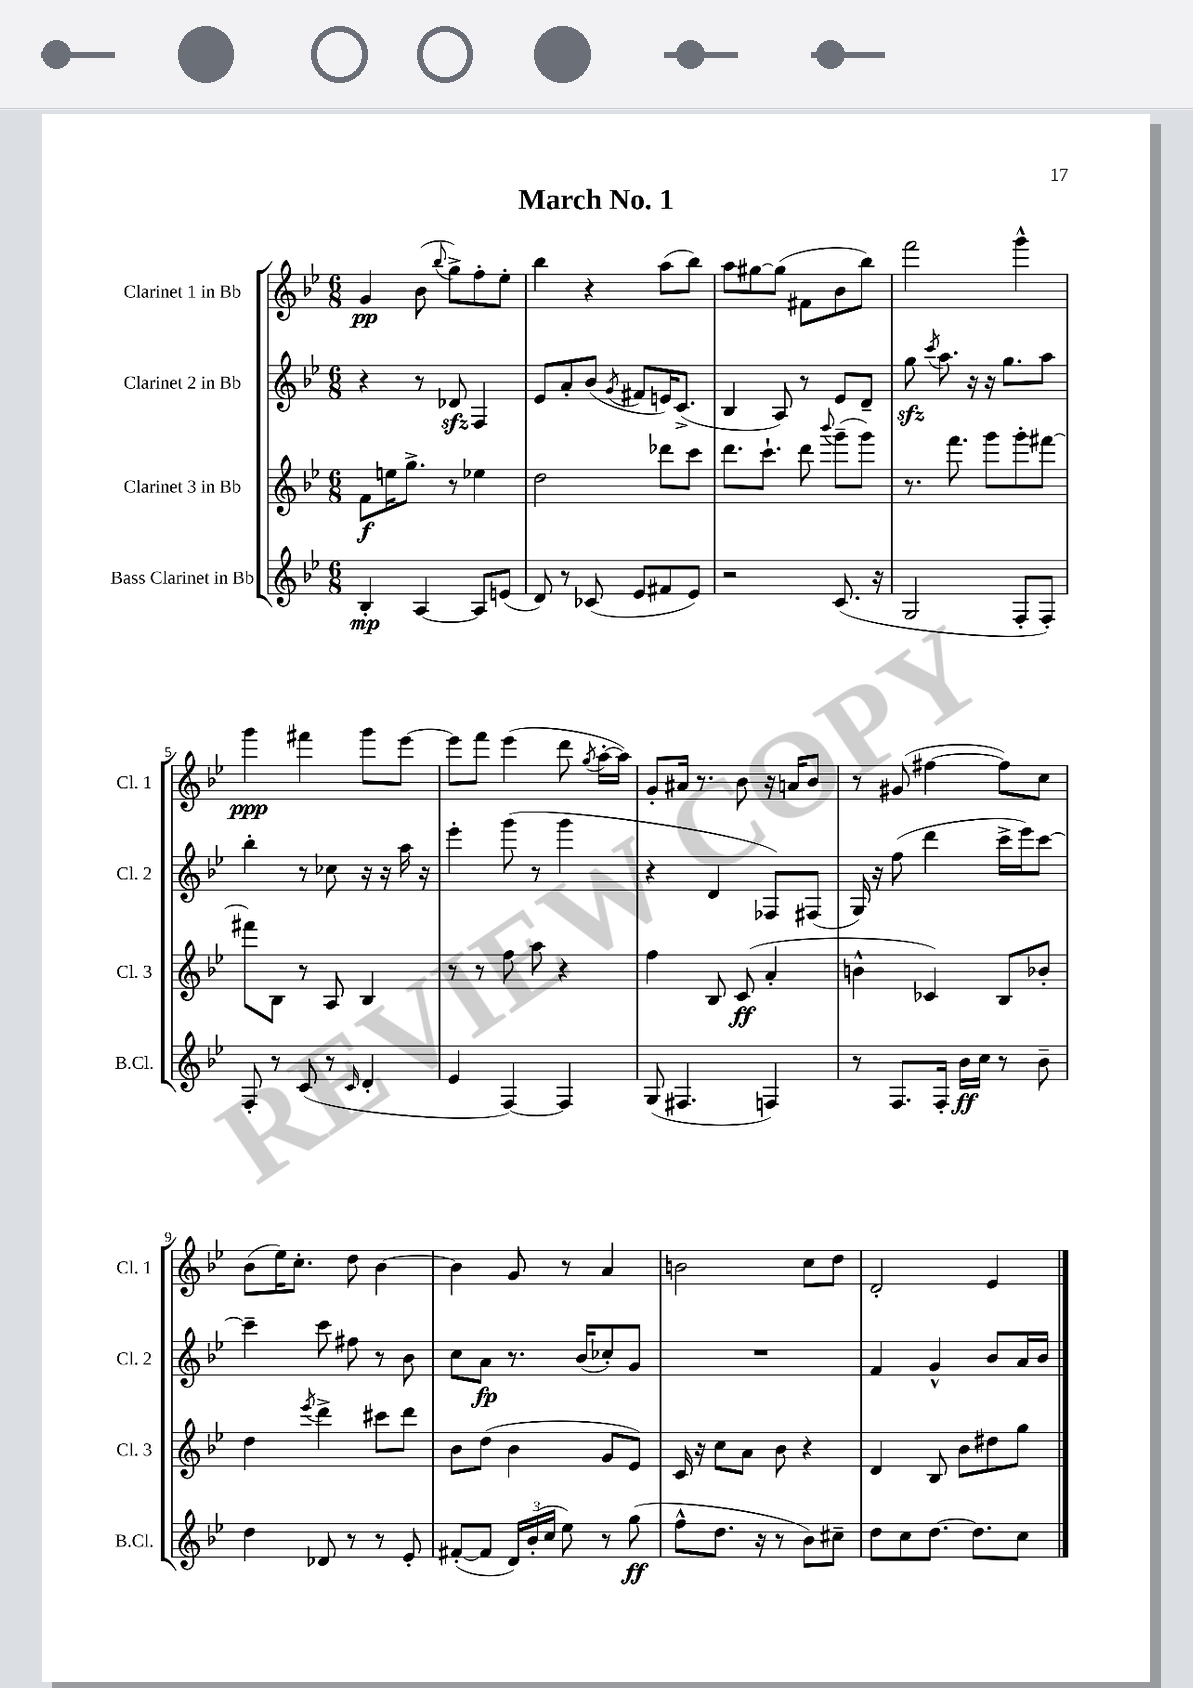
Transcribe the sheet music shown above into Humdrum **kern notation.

**kern	**kern	**kern	**kern
*staff4	*staff3	*staff2	*staff1
*clefG2	*clefG2	*clefG2	*clefG2
*k[b-e-]	*k[b-e-]	*k[b-e-]	*k[b-e-]
*M6/8	*M6/8	*M6/8	*M6/8
4B-'/	8f\L	4r	4g/
.	16ee\K	.	.
.	8.gg^\J	.	.
[4A/	.	8r	(8b-\
.	.	.	8qqbb-/
.	8r	8d-/	8gg^\L)
8A/]L	4ee-\	4F/	8ff'\
(8e/J	.	.	8ee-'\J
=	=	=	=
8d/)	2dd\	8e-/L	4bb-\
8r	.	8a'/	.
(8c-/	.	(8b-/J	4r
.	.	8qg/	.
8e-/L	.	8f#/L	.
8f#/	8ddd-\L	16e/K)	(8aa\L
.	.	(8.c^/J	.
8e-/J)	8ccc\J	.	8bb-\J)
=	=	=	=
2r	8.ddd\L	4B-/	8aa\L
.	.	.	[8gg#\
.	8.ccc`\J	.	.
.	.	8A/)	(8gg#\]J
.	8ddd\	8r	8f#\L
.	8qqbbb-/	.	.
(8.c/	(8ggg~\L	8e-/L	8b-\
.	8ggg\J)	8d~/J	8bb-\J)
16r	.	.	.
=	=	=	=
2G/	8.r	8gg\	2fff\
.	.	8qccc/	.
.	.	8.aa\	.
.	8.fff\	.	.
.	.	16r	.
.	8ggg\L	16r	.
.	.	8.gg\L	.
8F'/L	8ggg'\	.	4ggg^^\
8F'/J)	[8fff#\J	8aa\J	.
=	=	=	=
8F'/	8fff#\]L	4bb-'\	4ggg\
8r	8B-\J	.	.
(8c/	8r	8r	4fff#\
8r	8A/	8cc-\	.
16qqc/	.	.	.
4d'/	4B-/	16r	8ggg\L
.	.	16r	.
.	.	16aa\	[8eee-\J
.	.	16r	.
=	=	=	=
4e-/	8r	4eee-'\	8eee-\]L
.	8r	.	8fff\J
[4F/)	8ff\	(8ggg\	(4eee-\
.	8aa\	8r	.
4F/]	4r	4ggg\	8ddd\
.	.	.	8qgg/
.	.	.	[16aa'\LL
.	.	.	16aa\]JJ)
=	=	=	=
(8G/	4ff\	4r	8g'/L
4.F#/	.	.	16a#/Jk
.	.	.	8.r
.	8B-/	4d/	.
.	(8c/	.	8b-\
4F/)	4a'/	8F-/L)	16r
.	.	.	16a/LK
.	.	(8F#/J	8b-/J
=	=	=	=
8r	4b^^\	16G/)	8r
.	.	16r	.
8.F/L	.	(8ff\	(8g#/
.	4c-/)	4ddd\	[4ff#\
16F'/Jk	.	.	.
16b-\LL	.	.	.
16cc\JJ	.	.	.
8r	8B-/L	16ccc^\LL	8ff#\]L)
.	.	16eee-\J)	.
8b-~\	8b-'/J	[8ccc\J	8cc\J
=	=	=	=
4dd\	4dd\	4ccc~\]	(8b-\L
.	.	.	16ee-\K)
.	.	.	8.cc'\J
.	8qeee-/	.	.
8d-/	4ddd^\	8ccc\	.
8r	.	8ff#\	8dd\
8r	8ccc#\L	8r	[4b-\
8e-'/	8ddd\J	8b-\	.
=	=	=	=
([8f#'/L	8b-\L	8cc\L	4b-\]
8f#/]J	(8dd\J	8a\J	.
24d/LL)	4b-\	8.r	8g/
(24b-'/	.	.	.
24cc/JJ	.	.	.
8ee-\)	.	.	8r
.	.	(16b-/LK	.
8r	8g/L	8cc-'/)	4a/
(8gg\	8e-/J)	8g/J	.
=	=	=	=
8ff^^\L	16c/	2.r	2b\
.	16r	.	.
8.dd\J	8cc\L	.	.
.	8a\J	.	.
16r	.	.	.
8r	8b-\	.	.
8b-\L)	4r	.	8cc\L
8cc#~\J	.	.	8dd\J
=	=	=	=
8dd\L	4d/	4f/	2d'/
8cc\	.	.	.
[8.dd\J	8B-/	4g^^/	.
.	8b-\L	.	.
8.dd\]L	.	.	.
.	8dd#\	8b-/L	4e-/
8cc\J	8gg\J	16a/L	.
.	.	16b-/JJ	.
==	==	==	==
*-	*-	*-	*-
